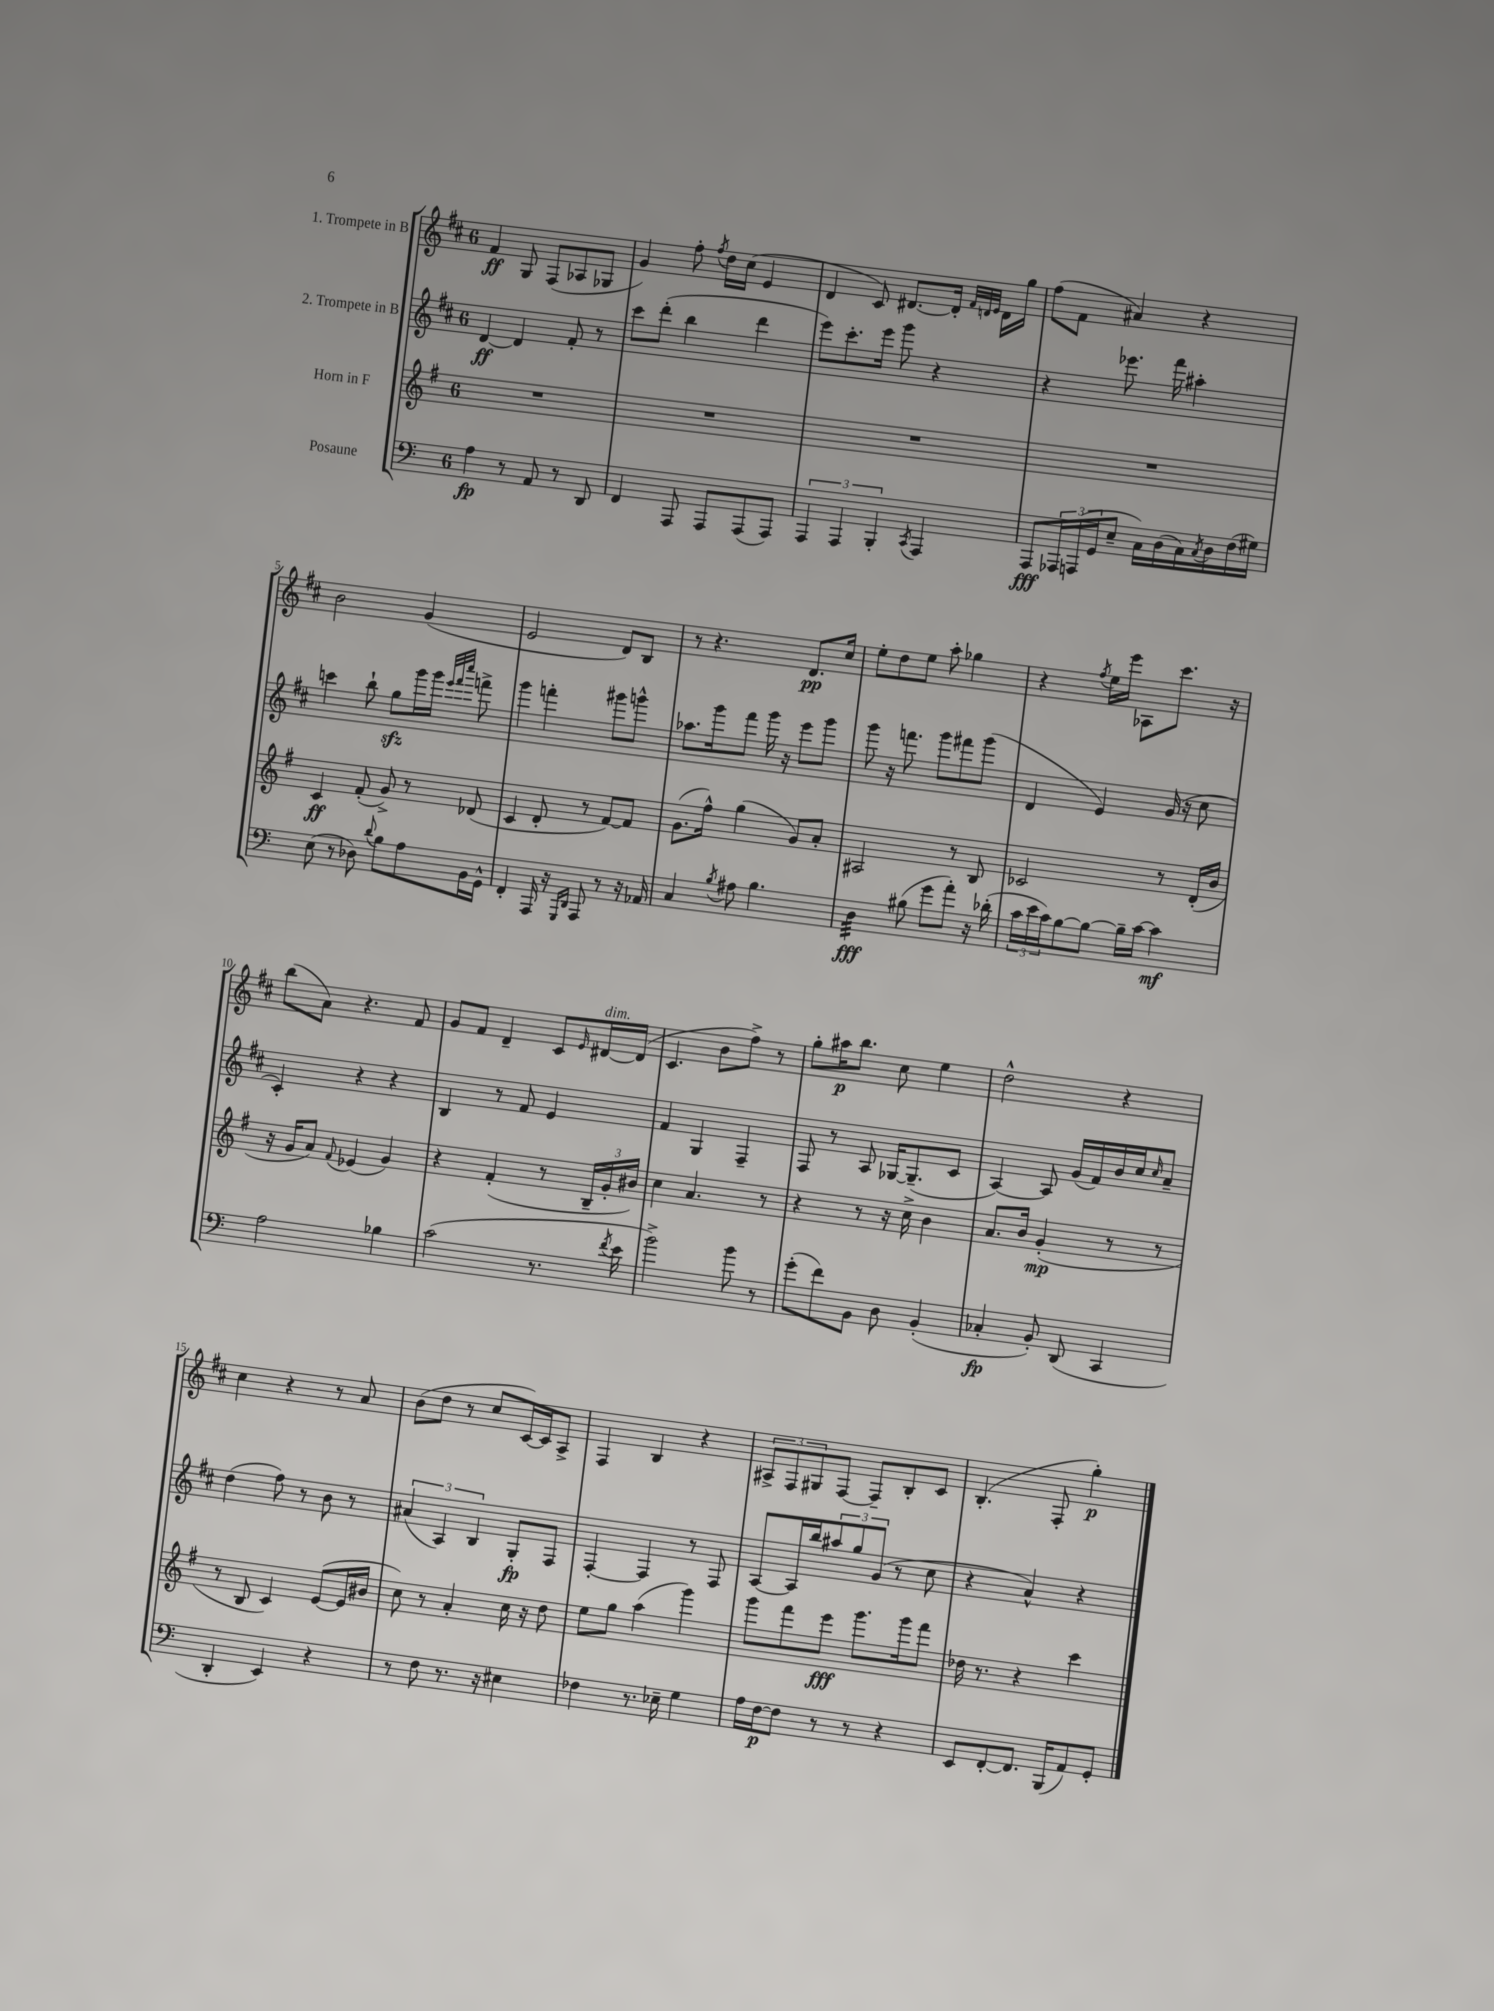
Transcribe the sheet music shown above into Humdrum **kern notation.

**kern	**kern	**kern	**kern
*staff4	*staff3	*staff2	*staff1
*clefF4	*clefG2	*clefG2	*clefG2
*k[]	*k[f#]	*k[f#c#]	*k[f#c#]
*M6/8	*M6/8	*M6/8	*M6/8
4A	2.r	[4d	4f#
8r	.	4d]	8G
8AA	.	.	(8F#
8r	.	8f#'	8A-
8DD	.	8r	8G-
=	=	=	=
4FF	2.r	8ccc#	4g)
.	.	(8ddd'	.
8AAA	.	4bb	8ff#'
.	.	.	8qff#
8AAA	.	.	16dd
.	.	.	(16cc#
(8AAA	.	4ddd	4e
8AAA)	.	.	.
=	=	=	=
6AAA	2.r	8eee)	4d
.	.	8.ccc#'	.
6AAA	.	.	.
.	.	.	8c#)
.	.	16eee	.
6BBB'	.	.	.
.	.	8ggg	[8.d#
8qCC	.	.	.
4AAA	.	4r	.
.	.	.	16d#']
.	.	.	32qqf#
.	.	.	32qqd
.	.	.	32qqe
.	.	.	16d
.	.	.	16gg
=	=	=	=
8AAA	2.r	4r	(8ff#
24AAA-	.	.	8f#
(24AAA	.	.	.
24GG	.	.	.
8E~	.	8.eee-	4a#)
16C)	.	.	.
(16D	.	16fff#	.
16C)	.	4aa#'	4r
8qC	.	.	.
16D	.	.	.
(16F	.	.	.
16G#)	.	.	.
=	=	=	=
(8E	4c	4ccc	2b
8r	.	.	.
8D-)	(8f#'	8bb`	.
8qqd	.	.	.
8B	8g^)	8gg	.
8A	8r	16ggg	(4g
.	.	16ggg	.
.	.	32qqeee	.
.	.	32qqfff#	.
.	.	32qqcccc#	.
16BB	(8d-	8fff^	.
16GG^^	.	.	.
=	=	=	=
4FF'	4c	4ggg	2e
16AAA	8d'	4fff'	.
16r	.	.	.
16qqGGG	.	.	.
16qqDD	.	.	.
8AAA	8r	.	.
8r	[8f#)	8ggg#	8d)
16r	8f#]	8ggg^^	8B
16AA-	.	.	.
=	=	=	=
4C	(8.g	8.aa-	8r
.	.	.	4.r
.	16ff#^^)	16ggg	.
8qB	.	.	.
8A#	(4gg	8fff#	.
4.B	.	16ggg	.
.	.	16r	.
.	8g)	8eee	8.d
.	8a'	8ggg	.
.	.	.	16cc#
=	=	=	=
4D	2A#	8ggg	8ee'
.	.	16r	8dd
.	.	8.fff	.
(8B#	.	.	8ee
8g	.	8ggg	8aa'
8a')	8r	8fff#	4gg-
16r	8B	(8ggg	.
(16d-'	.	.	.
=	=	=	=
24c	2c-	4d	4r
24e	.	.	.
24c)	.	.	.
[8B	.	.	.
.	.	.	8qff#
8B_	.	4e)	16ee
.	.	.	16eee
16B~]	.	.	8A-
[16c	.	.	.
4c]	8r	(16g	8.ccc#
.	.	16r	.
.	(16d'	8cc#	.
.	16b	.	16r
=	=	=	=
2A	16r	4c#')	(8bb
.	16g	.	.
.	8a)	.	8a)
.	8qqf#	.	.
.	(4e-	4r	4.r
4B-	4g)	4r	.
.	.	.	8f#
=	=	=	=
(2c	4r	4B	8g
.	.	.	8f#
.	(4f#'	8r	4d~
.	.	8f#	.
8.r	8r	4e	8c#
.	.	.	16qqe
.	24B~	.	[16d#
.	24g'	.	.
8qf	.	.	.
16e	.	.	(16d#]
.	24b#)	.	.
=	=	=	=
2b^)	4cc	4f#	4.c#
.	4.a	4G	.
.	.	.	8b
8b	.	4F#~	8ff#^)
8r	8r	.	8r
=	=	=	=
(8g'	4r	8F#	8gg'
8f)	.	8r	16aa#
.	.	.	8.bb
8BB	8r	8A	.
8D	16r	[16G-	8cc#
.	16cc^	(8.G-~]	.
(4BB'	4b	.	4ee
.	.	8c#	.
=	=	=	=
4C-'	8.a	[4A)	2dd^^
.	16b	.	.
8BB')	(4g'	8A]	.
(8DD	.	(16g	.
.	.	16f#)	.
4CC	8r	16b	4r
.	.	16cc#	.
.	.	16qqcc#	.
.	8r	8a~	.
=	=	=	=
4DD'	8r	(4dd	4cc#
.	8B	.	.
4EE)	4c)	8ff#)	4r
.	.	8r	.
4r	([8e	8b	8r
.	16e]	8r	8a
.	16b#	.	.
=	=	=	=
8r	8cc)	(6a#	(8b
8F	8r	.	8dd
.	.	6A)	.
8.r	4a'	.	8r
.	.	6B	.
.	.	.	8cc#
16r	.	.	.
4E#	16cc	8G'	[16c#)
.	16r	.	16c#]
.	8dd	8F#	8A^
=	=	=	=
4F-	8ee	[4F#'	4F#
.	8gg	.	.
8.r	(4aa	4F#]	4B
16E-~	.	.	.
4G	4ggg)	8r	4r
.	.	8F#	.
=	=	=	=
16A	8ggg	[8A	12A#^
[16F	.	.	.
.	.	.	12F#
8F]	8fff#	16A]	.
.	.	.	12G#
.	.	16bb	.
8r	8eee	12aa#	[8F#
.	.	12gg	.
8r	8.ggg	.	8F#~]
.	.	(12g	.
4r	.	8r	8B'
.	16ggg	.	.
.	8fff#	8cc#	8c#
=	=	=	=
8EE	16dd-	4r	(4.B'
.	8.r	.	.
[8FF'	.	.	.
8.FF]	4r	4a^^)	.
.	.	.	8F#'
(16BBB	.	.	.
8AA)	4ccc	4r	4gg')
8GG'	.	.	.
==	==	==	==
*-	*-	*-	*-
